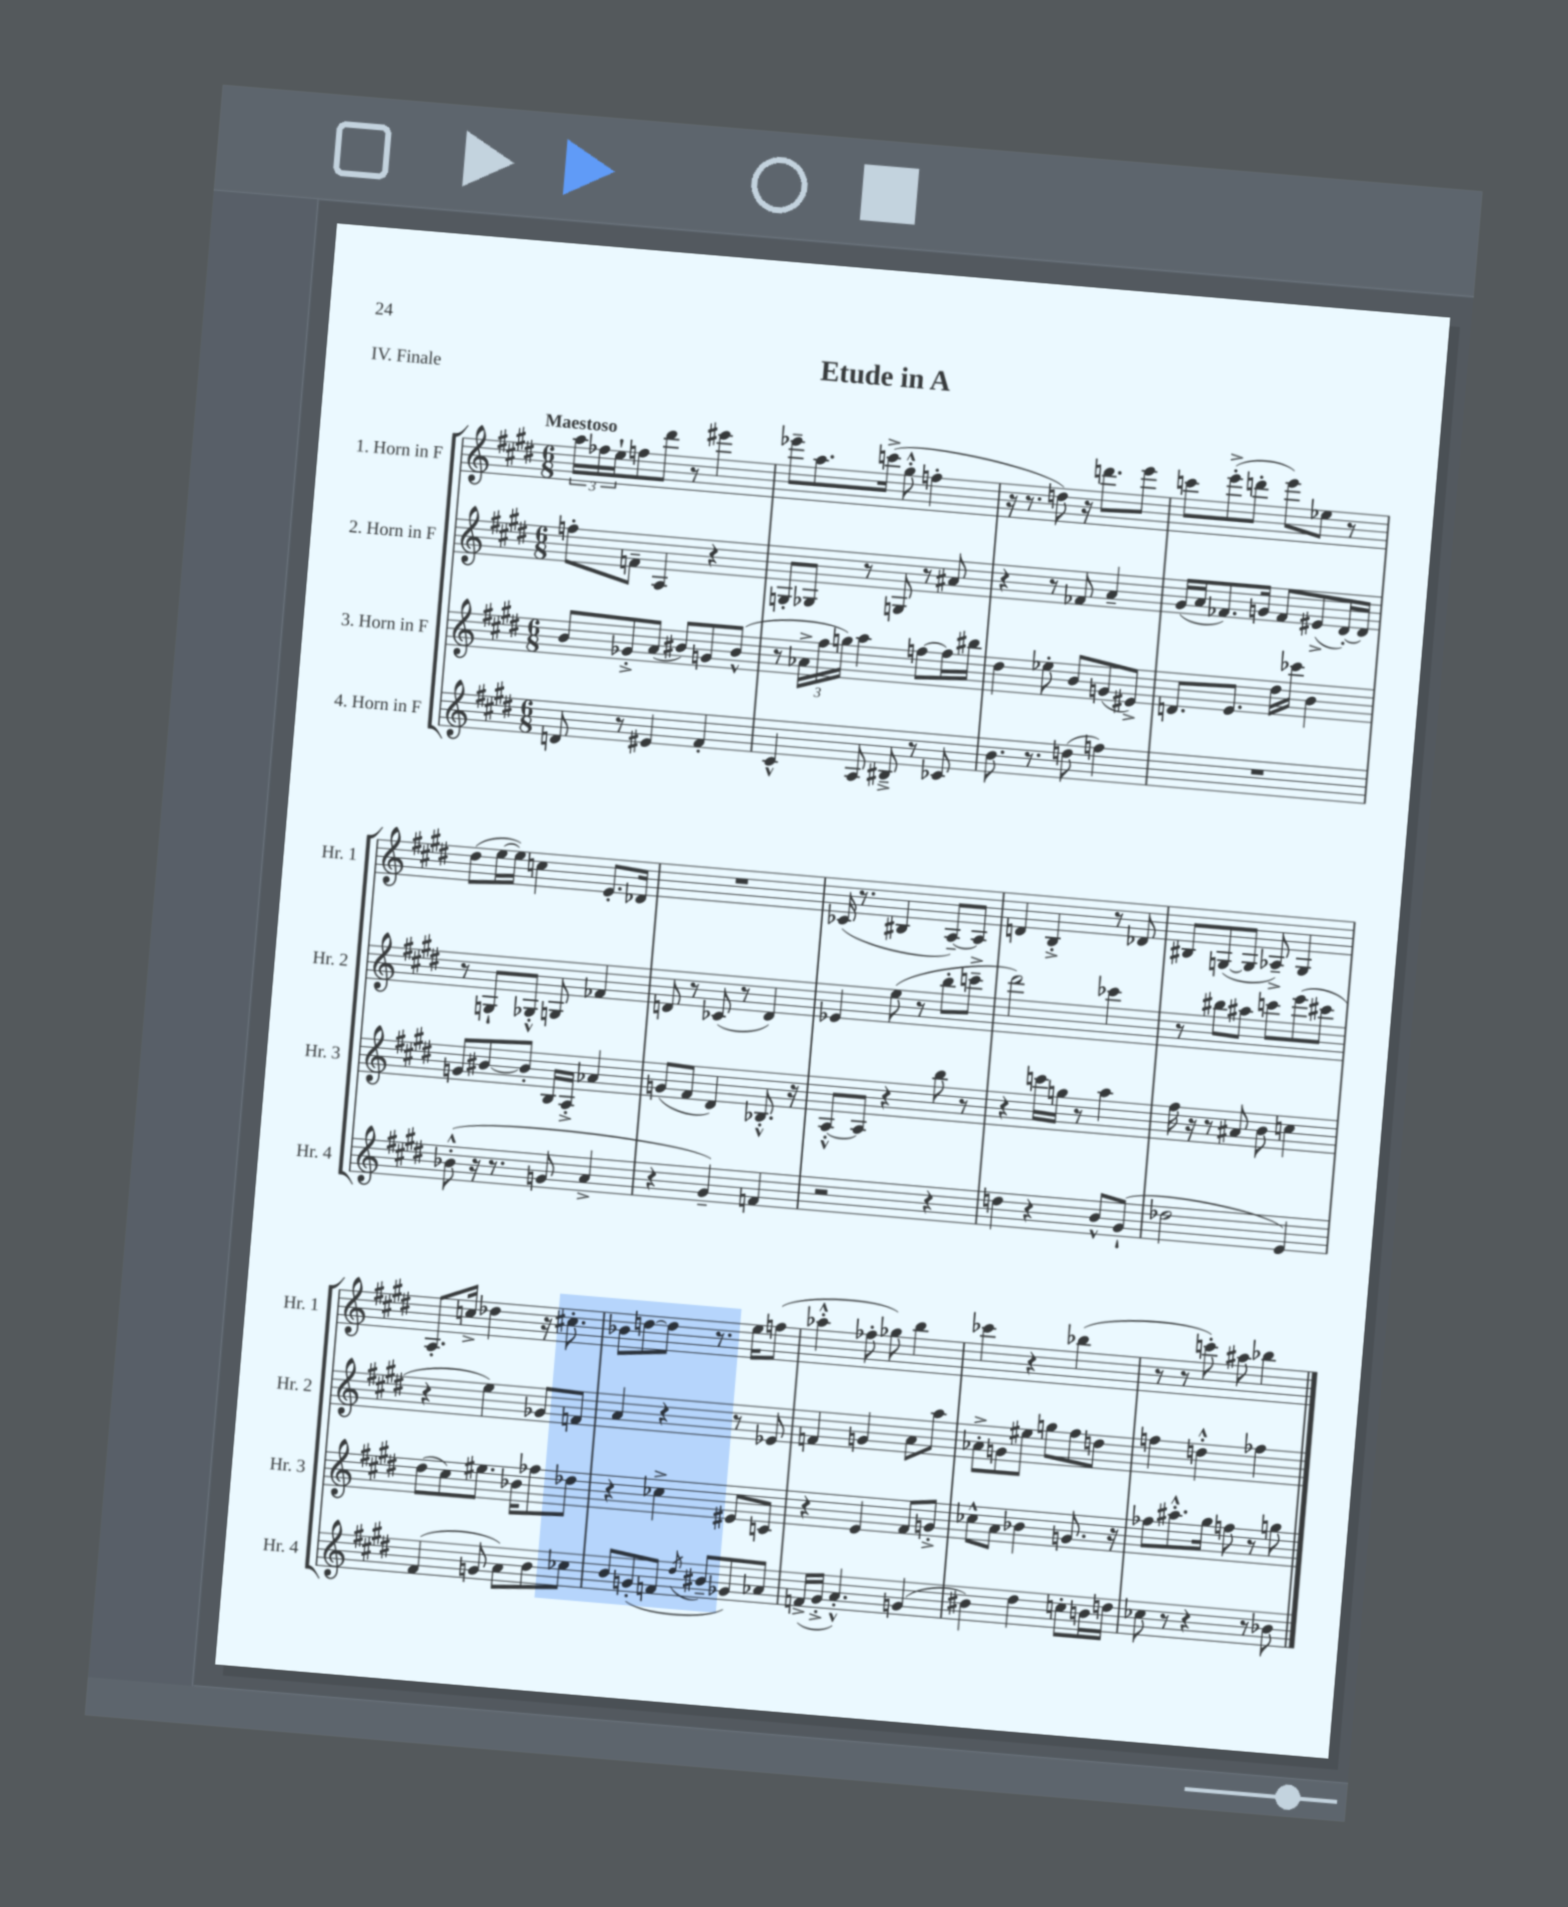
\header { title = "Etude in A" piece = "IV. Finale" }
<<
\new StaffGroup <<
\new Staff = "s0" \with { instrumentName = "1. Horn in F" shortInstrumentName = "Hr. 1" } {
    \clef treble \key e \major \numericTimeSignature \time 6/8 \tempo "Maestoso"
    \tuplet 3/2 { a''16 fes''16 e''16-! } f''8 dis'''8 r8 eis'''4 |
    ees'''8-- a''8. c'''16->( gis''8-.-^ f''4-. |
    r16 r8. d''8) r16 d'''8. e'''8 |
    c'''8 e'''8-.->( d'''8-. e'''8) ees''8 r8 |
    dis''8( e''16~ e''16) c''4 e'8.-. des'16 |
    R2. |
    ces'16( r8. bis4 a8~--) a8 |
    d'4 b4-.-> r8 des'8 |
    bis8 g8~( g8 aes8--->) g4 |
    a8.-. c''16-> des''4 r16 cis''8.-. |
    bes'8 d''8~ d''8 r8. e''16 f''8( |
    aes''4-.-^ fes''8-. ges''8) b''4 |
    ces'''4 r4 bes''4( |
    r8 r8 c'''8-.) ais''8 bes''4 \bar "|." |
}
\new Staff = "s1" \with { instrumentName = "2. Horn in F" shortInstrumentName = "Hr. 2" } {
    \clef treble \key e \major \numericTimeSignature \time 6/8
    f''8-. f'8-- a4 r4 |
    g8-. ges8 r8 g8 r8 ais'8 |
    r4 r8 fes'8 a'4-- |
    gis'16( a'16 fes'8.) g'16 fes'8 eis'8->( dis'16~-.) dis'16 |
    r8 g8-! ges8-.-^ g8 fes'4 |
    d'8 r8 ces'8( r8 d'4) |
    ees'4 e''8( r8 b''8-. c'''8---> |
    dis'''2) ces'''4 |
    r8 bis''8 ais''8 c'''8 e'''8( cis'''8 |
    r4 e''4) ges'8 f'8 |
    a'4 r4 r8 ees'8 |
    f'4 g'4 a'8 a''8 |
    aes'8-.-> g'8 eis''8 g''8 fis''8 d''8 |
    f''4 d''4-.-^ fes''4 \bar "|." |
}
\new Staff = "s2" \with { instrumentName = "3. Horn in F" shortInstrumentName = "Hr. 3" } {
    \clef treble \key e \major \numericTimeSignature \time 6/8
    b'8 ges'8-.-> a'8( bis'8) g'8 bis'8-^( |
    r8 \tuplet 3/2 { aes'16-> fis''16 g''16) } a''4 f''8~ f''16 bis''16 |
    dis''4 ees''8-. b'8 g'8( eis'8->) |
    d'8. e'8. dis''16 ces'''16 b'4 |
    g'8 bis'8~ bis'8-. b16 a16-.-> aes'4 |
    g'8( fis'8 dis'4) bes8.-.-^ r16 |
    a8~-.-^ a8 r4 b''8 r8 |
    r4 c'''16 g''16 r8 a''4 |
    fis''16 r16 r8 ais'8 b'8 c''4 |
    dis''8( cis''8) eis''8. bes'16 fes''8 des''8 |
    r4 ces''4-> eis'8 c'8 |
    r4 e'4 fis'8 g'8-.-> |
    ces''8-^ a'8 bes'4 g'8. r16 |
    fes''8 ais''8.-.-^ gis''16 f''8 r8 g''8 \bar "|." |
}
\new Staff = "s3" \with { instrumentName = "4. Horn in F" shortInstrumentName = "Hr. 4" } {
    \clef treble \key e \major \numericTimeSignature \time 6/8
    d'8 r8 eis'4 fis'4-. |
    cis'4-^ a8 bis8---> r8 ces'8 |
    b'8. r8. d''8( f''4) |
    R2. |
    bes'8-.-^( r16 r8. g'8 a'4-> |
    r4 gis'4--) f'4 |
    r2 r4 |
    d''4 r4 b'8-^ gis'8-!( |
    des''2 e'4) |
    fis'4( g'8 a'8) b'8 ces''8 |
    b'8 g'8-.( f'8 \acciaccatura { dis''8 } bis'8-- ges'8) aes'8 |
    f'16->( gis'16-.-> a'4.-.-^) g'4( |
    bis'4) dis''4 c''8-. b'16 d''16 |
    ces''8 r8 r4 r8 bes'8 \bar "|." |
}
>>
>>
\layout { \context { \Score \remove "Bar_number_engraver" } }
